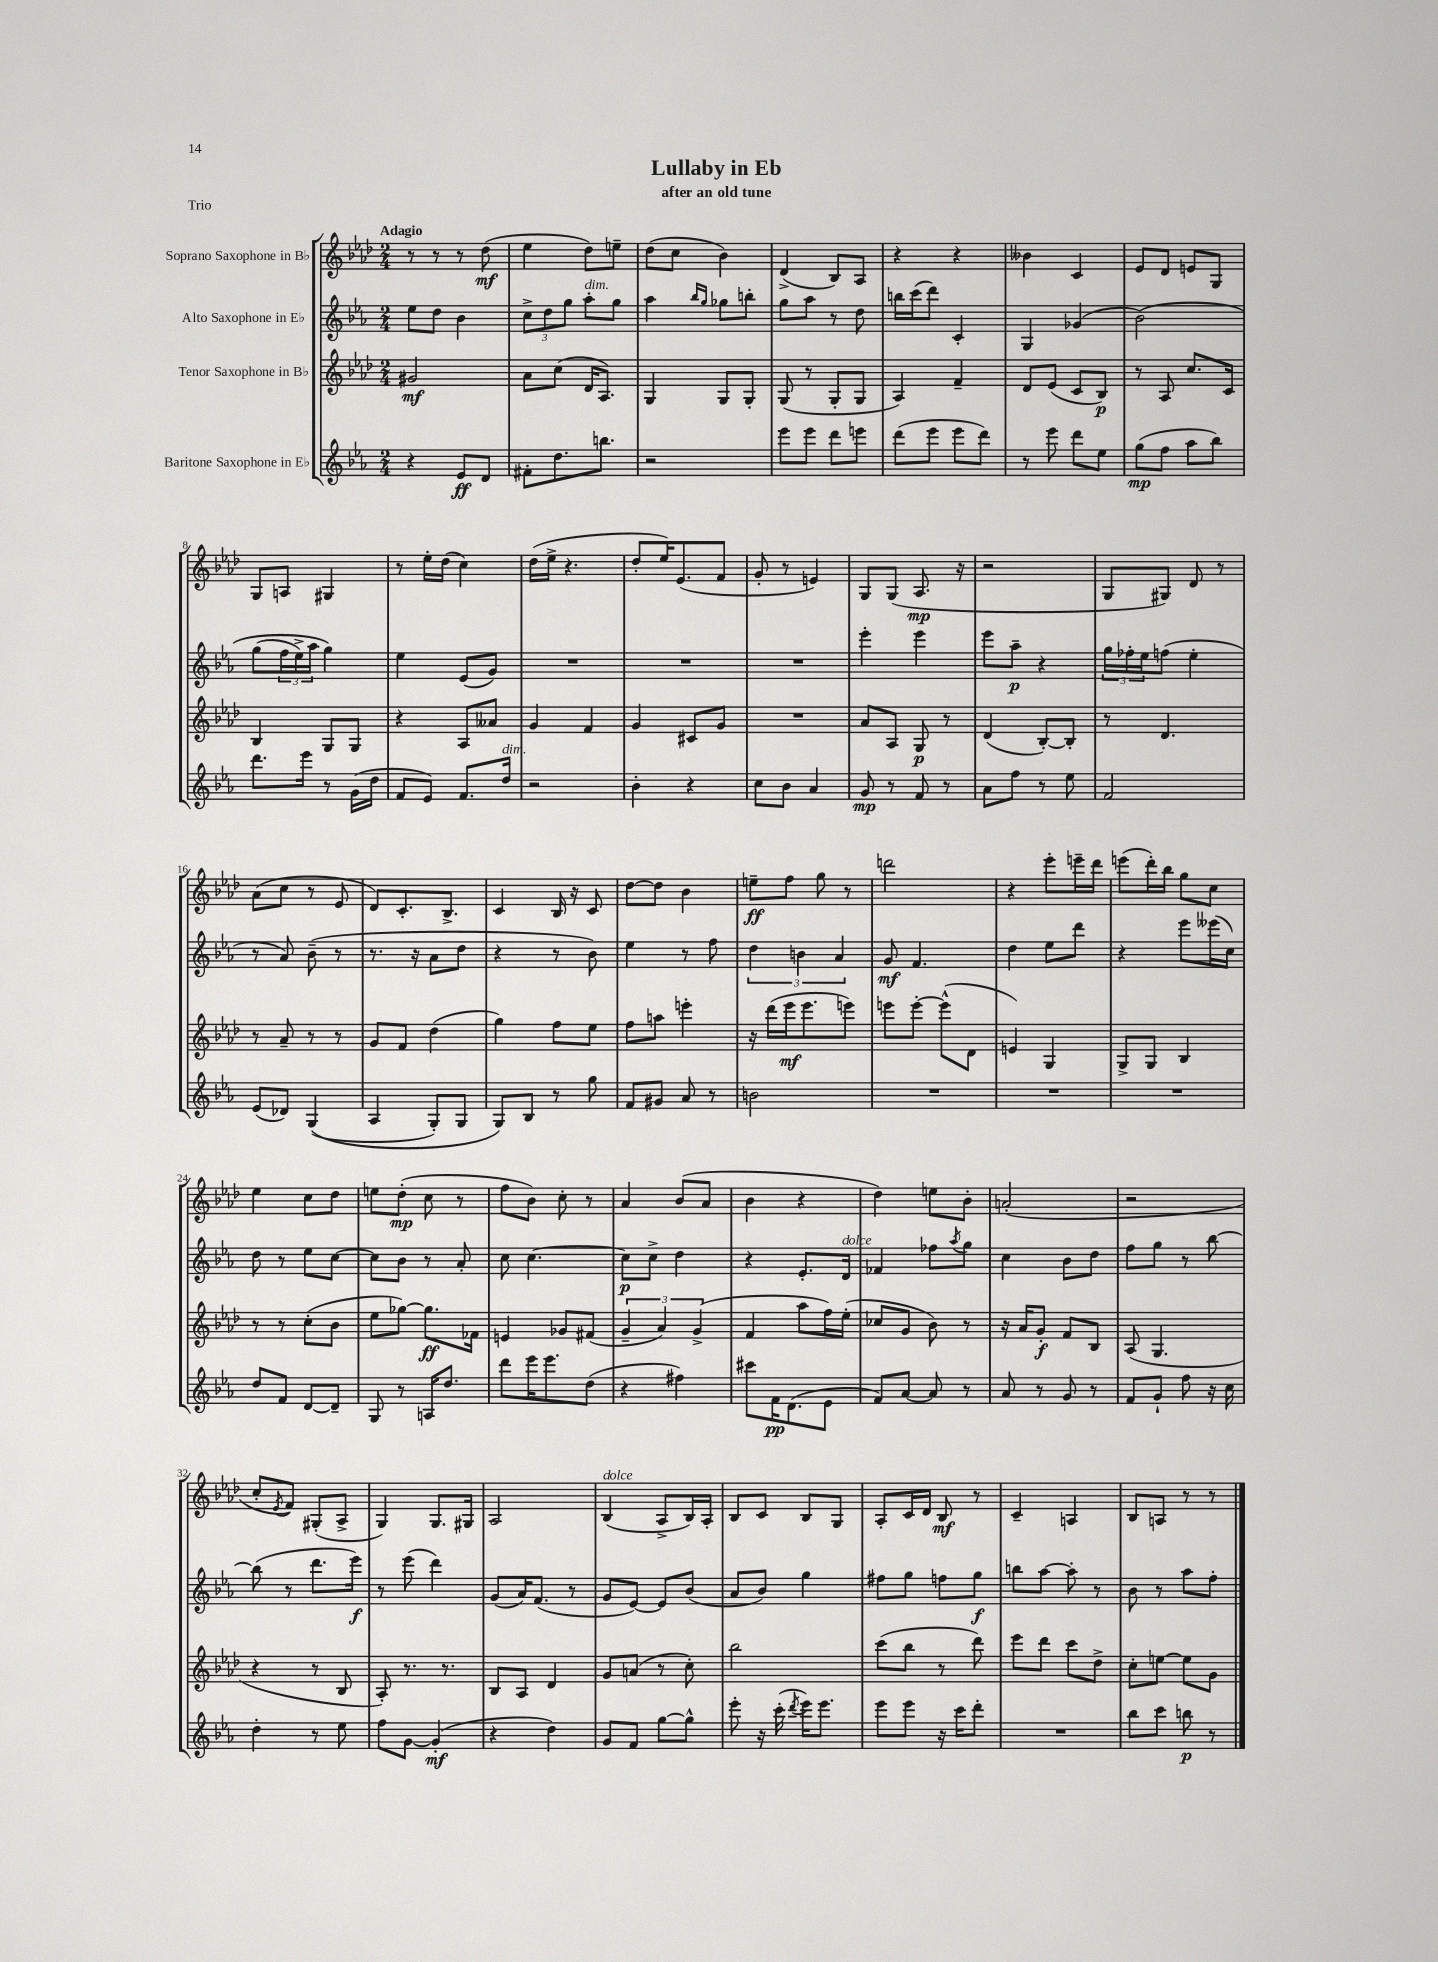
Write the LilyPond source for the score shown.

\header { title = "Lullaby in Eb" subtitle = "after an old tune" piece = "Trio" }
<<
\new StaffGroup <<
\new Staff = "s0" \with { instrumentName = "Soprano Saxophone in Bb" } {
    \clef treble \key aes \major \numericTimeSignature \time 2/4 \tempo "Adagio"
    r8 r8 r8 des''8\mf( |
    ees''4 des''8) e''8-- |
    des''8( c''8 bes'4) |
    des'4->( bes8) aes8 |
    r4 r4 |
    beses'4 c'4 |
    ees'8 des'8 e'8 g8 |
    g8 a8 gis4 |
    r8 ees''16-. des''16( c''4) |
    des''16( ees''16-> r4. |
    des''8-. ees''16) ees'8.( f'8 |
    g'8-. r8 e'4) |
    g8 g8( aes8.\mp r16 |
    r2 |
    g8 gis8) des'8 r8 |
    aes'8( c''8 r8 ees'8 |
    des'8) c'8.-. bes8.-> |
    c'4 bes16 r16 c'8 |
    des''8~ des''8 bes'4 |
    e''8--\ff f''8 g''8 r8 |
    d'''2 |
    r4 ees'''8-. e'''16-- des'''16 |
    e'''8( des'''16-.) bes''16 g''8 c''8 |
    ees''4 c''8 des''8 |
    e''8 des''8-.\mp( c''8 r8 |
    f''8 bes'8) c''8-. r8 |
    aes'4 bes'8( aes'8 |
    bes'4 r4 |
    des''4) e''8 bes'8-. |
    a'2-.( |
    r2 |
    c''8-. \acciaccatura { ees'8 } f'8) gis8-.( aes8-> |
    g4) g8. gis16 |
    aes2 |
    bes4^\markup { \italic "dolce" }( aes8-> bes16) aes16-. |
    bes8 c'8 bes8 g8 |
    aes8-. c'16 des'16 bes8\mf r8 |
    c'4-- a4 |
    bes8 a8 r8 r8 \bar "|." |
}
\new Staff = "s1" \with { instrumentName = "Alto Saxophone in Eb" } {
    \clef treble \key ees \major \numericTimeSignature \time 2/4
    ees''8 d''8 bes'4 |
    \tuplet 3/2 { c''8-> d''8 g''8 } aes''8-.^\markup { \italic "dim." } g''8 |
    aes''4 \grace { bes''16 g''16 } ges''8 b''8-. |
    g''8 aes''8 r8 d''8 |
    b''16 c'''16( d'''8) c'4-. |
    g4 ges'4( |
    bes'2)\( |
    g''8( \tuplet 3/2 { f''16 ees''16->) aes''16 } g''4\) |
    ees''4 ees'8( g'8) |
    R2 |
    R2 |
    R2 |
    ees'''4-. ees'''4 |
    ees'''8 aes''8--\p r4 |
    \tuplet 3/2 { g''16 fes''16-. ees''16 } f''8( ees''4-. |
    r8 aes'8) bes'8--( r8 |
    r8. r16 aes'8 d''8 |
    r4 r8 bes'8) |
    ees''4 r8 f''8 |
    \tuplet 3/2 { d''4 b'4 aes'4 } |
    g'8\mf f'4. |
    d''4 ees''8 d'''8 |
    r4 ees'''8 eeses'''16( c''16) |
    d''8 r8 ees''8 c''8~ |
    c''8 bes'8 r8 aes'8-. |
    c''8 c''4.~ |
    c''8\p c''8-> d''4 |
    r4 ees'8.-. d'16^\markup { \italic "dolce" } |
    fes'4 fes''8 \acciaccatura { aes''8 } g''8 |
    c''4 bes'8 d''8 |
    f''8 g''8 r8 bes''8~ |
    bes''8( r8 d'''8. ees'''16\f) |
    r8 ees'''8( d'''4) |
    g'8( aes'16) f'8.( r8 |
    g'8 ees'8~) ees'8 bes'8( |
    aes'8 bes'8) g''4 |
    fis''8 g''8 f''8 g''8\f |
    b''8 aes''8~ aes''8-. r8 |
    bes'8 r8 aes''8 f''8-. \bar "|." |
}
\new Staff = "s2" \with { instrumentName = "Tenor Saxophone in Bb" } {
    \clef treble \key aes \major \numericTimeSignature \time 2/4
    gis'2\mf |
    aes'8 c''8( des'16 aes8.) |
    g4 g8 g8-. |
    g8( r8 g8-. g8 |
    aes4) f'4-- |
    des'8 ees'8( c'8 bes8\p) |
    r8 aes8 c''8. c'16 |
    bes4 g8 g8 |
    r4 aes8 aeses'8 |
    g'4 f'4 |
    g'4 cis'8 g'8 |
    R2 |
    aes'8 aes8 g8\p r8 |
    des'4( bes8~-.) bes8-. |
    r8 des'4. |
    r8 aes'8-- r8 r8 |
    g'8 f'8 des''4( |
    g''4) f''8 ees''8 |
    f''8 a''8 e'''4-. |
    r16 des'''16( ees'''16\mf ees'''8. e'''8) |
    e'''8 e'''8~-. e'''8-^( des'8 |
    e'4) g4 |
    g8-> g8 bes4 |
    r8 r8 c''8-.( bes'8 |
    ees''8 ges''8~) ges''8.\ff fes'16 |
    e'4 ges'8 fis'8( |
    \tuplet 3/2 { g'4-- aes'4) g'4->( } |
    f'4 aes''8 f''16) ees''16-.( |
    ces''8 g'8 bes'8) r8 |
    r16 aes'16 g'8-.\f f'8 bes8 |
    aes8( g4. |
    r4 r8 bes8 |
    aes8-.) r8. r8. |
    bes8 aes8 des'4 |
    g'8 a'8( r8 c''8-.) |
    bes''2 |
    c'''8( bes''8 r8 des'''8) |
    ees'''8 des'''8 c'''8 des''8-> |
    c''8-. e''8~ e''8 g'8 \bar "|." |
}
\new Staff = "s3" \with { instrumentName = "Baritone Saxophone in Eb" } {
    \clef treble \key ees \major \numericTimeSignature \time 2/4
    r4 ees'8\ff d'8 |
    fis'8-. d''8. b''8. |
    r2 |
    ees'''8 ees'''8 d'''8 e'''8 |
    d'''8( ees'''8 ees'''8 d'''8) |
    r8 ees'''8 d'''8 ees''8 |
    g''8\mp( f''8 aes''8 bes''8) |
    d'''8. ees'''16 r8 g'16( d''16 |
    f'8 ees'8) f'8. d''16^\markup { \italic "dim." } |
    r2 |
    bes'4-. r4 |
    c''8 bes'8 aes'4 |
    g'8\mp r8 f'8 r8 |
    aes'8 f''8 r8 ees''8 |
    f'2 |
    ees'8( des'8) g4(\( |
    aes4 g8-.) g8 |
    g8\) bes8 r8 g''8 |
    f'8 gis'8 aes'8 r8 |
    b'2 |
    R2 |
    R2 |
    R2 |
    d''8 f'8 d'8~ d'8-- |
    g8 r8 a16 d''8. |
    d'''8 ees'''16 ees'''8. d''8( |
    r4 fis''4) |
    cis'''8 f'16\pp d'8.( ees'8 |
    f'8) aes'8~ aes'8 r8 |
    aes'8 r8 g'8 r8 |
    f'8 g'8-! f''8 r16 c''16 |
    d''4-. r8 ees''8 |
    f''8 g'8~ g'4-.\mf( |
    r4 d''4) |
    g'8 f'8 g''8~ g''8-^ |
    ees'''8-. r16 c'''16-.( \acciaccatura { d'''8 } ees'''16) ees'''8. |
    ees'''8 ees'''8 r16 c'''16 d'''8-. |
    R2 |
    bes''8 c'''8 b''8\p r8 \bar "|." |
}
>>
>>
